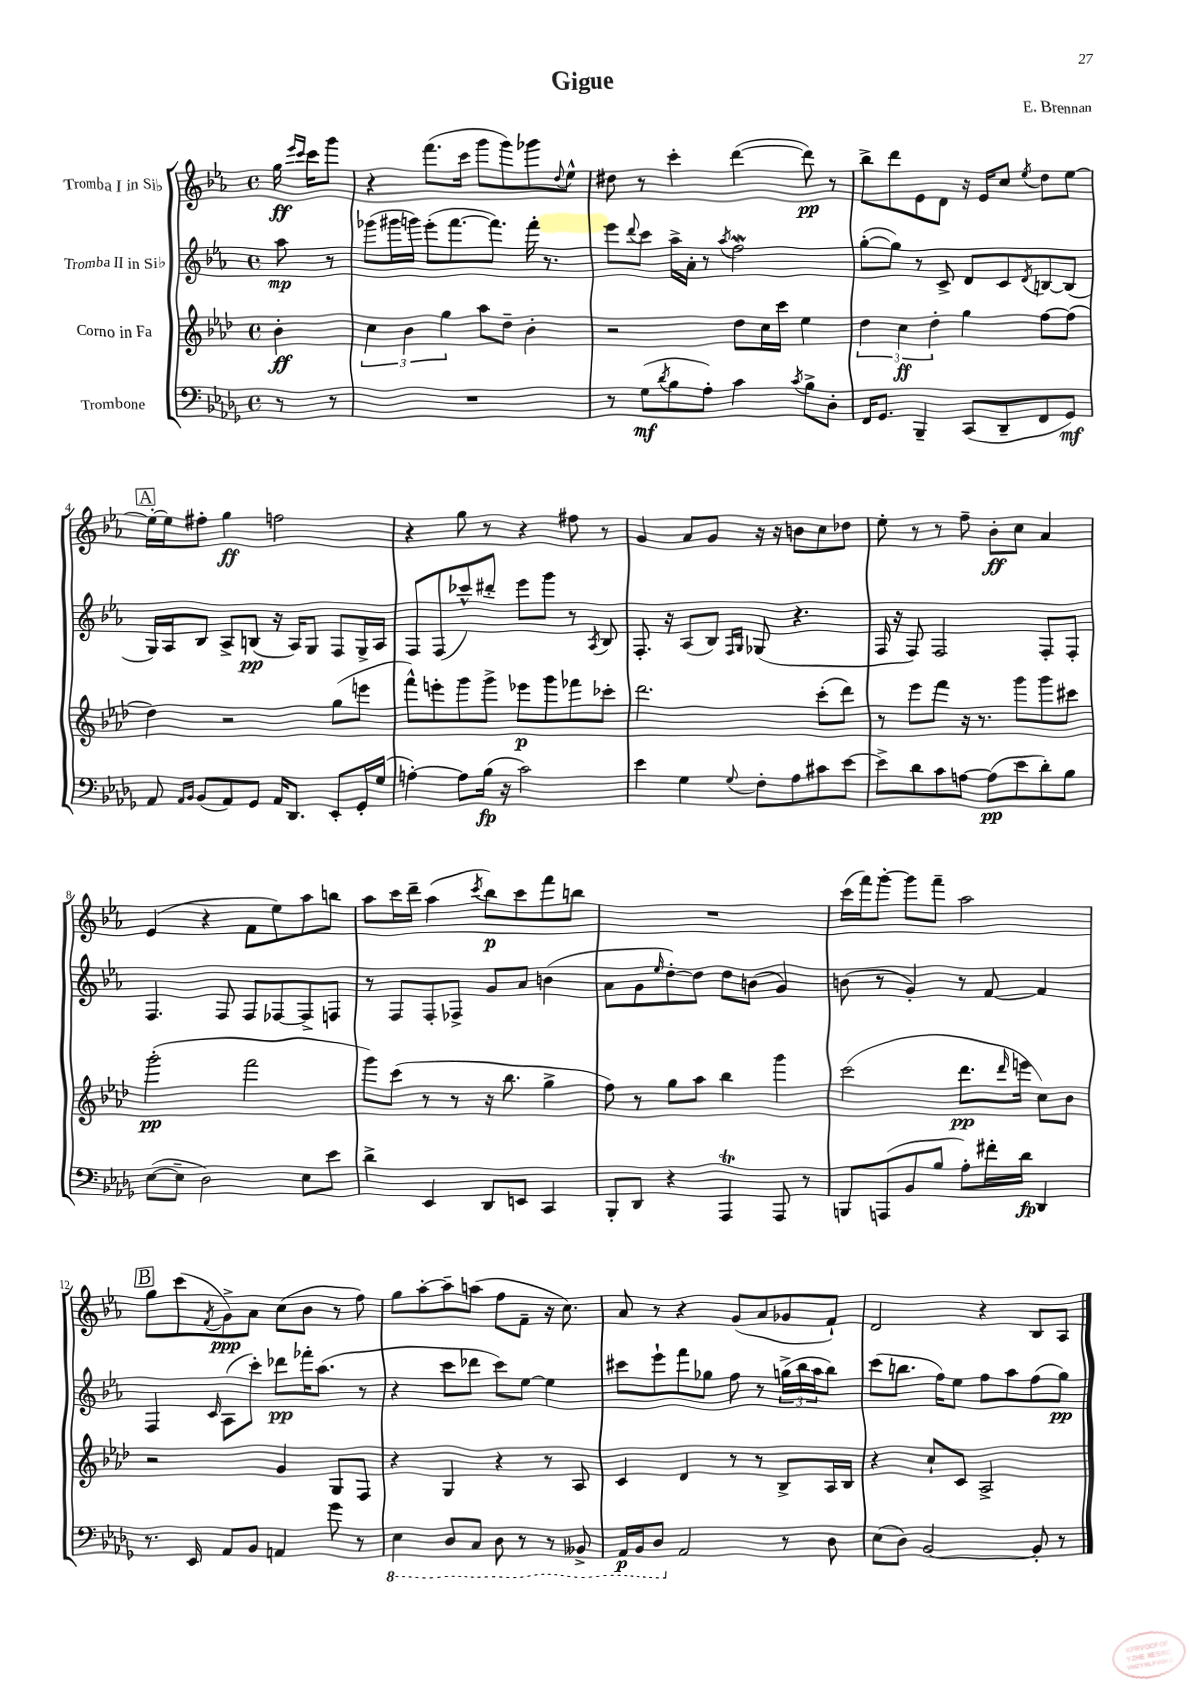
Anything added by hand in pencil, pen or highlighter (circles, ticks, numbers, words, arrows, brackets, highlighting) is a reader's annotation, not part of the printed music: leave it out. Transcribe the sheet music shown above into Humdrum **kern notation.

**kern	**kern	**kern	**kern
*staff4	*staff3	*staff2	*staff1
*clefF4	*clefG2	*clefG2	*clefG2
*k[b-e-a-d-g-]	*k[b-e-a-d-]	*k[b-e-a-]	*k[b-e-a-]
*M4/4	*M4/4	*M4/4	*M4/4
*met(c)	*met(c)	*met(c)	*met(c)
8r	4b-'\	8aa-\	16gg\
.	.	.	16qqeee-/LL
.	.	.	16qqccc/JJ
.	.	.	16ccc\LK
8r	.	8r	8ggg\J
=	=	=	=
1r	6cc\	(8ggg-\L	4r
.	.	16ggg#\L	.
.	6b-\	.	.
.	.	16ggg\JJ)	.
.	.	(8eee-'\L	(8.fff\L
.	6gg\	.	.
.	.	[8.fff\	.
.	.	.	16ccc\Jk
.	8aa-\L	.	8ggg\L
.	.	8.fff\]J)	.
.	8dd-~\J	.	8ggg\)
.	4b-'\	16fff'\	8ggg-\
.	.	8.r	.
.	.	.	8qqdd/
.	.	.	8ee-^^\J
=	=	=	=
8r	2r	8eee-\L	8dd#\
.	.	8qqddd/	.
(8G-\L	.	8ccc\J	8r
8qd-/	.	.	.
8B-\	.	16aa-^\LL	4ccc'\
.	.	16a-'\JJ	.
8A-'\J)	.	8r	.
.	.	8qaa-/	.
4c\	8dd-\L	2ff\	([4ddd\
.	16cc\L	.	.
.	16ccc\JJ	.	.
8qc/	.	.	.
8B-^\L	4ee-\	.	8ddd\])
8D-'\J	.	.	8r
=	=	=	=
16FF/LK	6dd-\	([8gg'\L	8bb-^\L
8.GG-/J	.	.	.
.	.	8gg\]J)	8ddd\
.	6cc\	.	.
4BBB-~/	.	8r	8e-\
.	6dd-'\	.	.
.	.	8c^/	8d\J
(8CC/L	4gg\	8d/L	16r
.	.	.	16e-/LK
8DD-~/	.	8c/	8cc/J
.	.	8qd/	8qee-/
8FF/	[8ff\L	[8B/	8dd\L
8GG-/J)	(8ff\]J	(8B/]J	[8ee-\J
=	=	=	=
8AA-/	4dd-\)	16G/LL)	16ee-'\_LL
.	.	16A-/J	16ee-\]J
16qqAA-/LL	.	.	.
16qqBB-/JJ	.	.	.
(8BB-/L	.	8B-/J	8ff#'\J
8AA-/)	2r	8A-^/L	4gg\
8GG-/J	.	(8B/J	.
16AA-/LK	.	16r	2ff\
8.DD-/J	.	16A-/LK)	.
.	.	8G/J	.
8EE-'/L	(8gg\L	8F/L	.
16GG-'/L	8eee\J	16G^/L	.
(16G-/JJ	.	16A-/JJ	.
=	=	=	=
[4A'\)	8fff^^\L)	8F/L	4r
.	8eee'\	(8F/	.
8A\]L	8ggg\	8ccc-^^/)	8gg\
(16B-\Jk	8ggg^\J	8ddd#'/J	8r
16r	.	.	.
2c\)	8eee-\L	8eee-\L	4r
.	8ggg\	8ggg\J	.
.	8fff-\	8r	8ff#\
.	.	8qA-/	.
.	8ccc-'\J	8B-/	8r
=	=	=	=
4e-\	2.ddd-\	8.F'/	4g/
.	.	16r	.
4G-\	.	(8A-/L	8a-/L
.	.	8B-/J)	8g/J
.	.	16qqF/LL	.
8qqG-/	.	16qqG/JJ	.
8F'\L	.	(8G-/	16r
.	.	.	16r
8A-\	.	4.r	8b\L
8c#\	(8ccc'\L	.	8cc\
[8e-\J	8ddd-\J)	.	8dd-\J
=	=	=	=
8e-^\]L	8r	16F/	8ee-'\
.	.	16r	.
8d-\	8eee-\L	8F/)	8r
8c\	8fff\J	2F/	8r
[8A\J	16r	.	8ff~\
.	8.r	.	.
(8A\]L	.	.	8b-'\L
8e-\	8ggg\L	.	8cc\J
8d-'\)	8ggg\	8F'/L	4a-/
8B-\J	8ccc#\J	8F'/J	.
=	=	=	=
([8E-\L	(2ggg'\	4.F/	(4e-/
8E-~\]J	.	.	.
2D-\)	.	.	4r
.	.	8F/	.
.	2fff\	8F/L	8f\L
.	.	[8F-/	8ee-\)
8E-\L	.	8F-^/]	8aa-\
8e-\J	.	8F/J	8bb\J
=	=	=	=
4d-^\	8ggg\L)	8r	8aa-\L
.	(8ccc\J	8F/L	16ccc\L
.	.	.	16ddd~\JJ
4EE-/	8r	8F'/	(4aa-\
.	8r	8F-^/J	.
.	.	.	8qccc/
8DD-/L	16r	8g/L	8bb-\L)
.	8.bb-\	.	.
8EE/J	.	8a-/J	8ccc\
4CC/	4gg^\	(4b\	8fff\
.	.	.	8bb\J
=	=	=	=
8BBB-'/L	8ff\)	8a-\L	1r
8DD-/J	8r	8g\	.
.	.	16qqee-/	.
4r	8gg\L	[8dd'\)	.
.	8aa-\J	8dd\]J	.
4AAA-/	4bb-\	8dd\L	.
.	.	(8b\J	.
8AAA-/	4ggg\	4g/)	.
8r	.	.	.
=	=	=	=
8BBB/L	(2ccc\	(8b\	(16ccc\LL
.	.	.	16fff\J)
(8AAA/	.	8r	[8ggg'\J
8BB-/	.	4g'/)	8ggg\]L
8B-/J	.	.	8fff~\J
8A-'\L)	8.ddd-\L	8r	2aa-\
16f#'\L	.	[8f/	.
.	16qqddd-/	.	.
16d-\JJ	16eee\Jk	.	.
4DD-/	8cc\L)	4f/]	.
.	8b-\J	.	.
=	=	=	=
8.r	2r	4F/	8gg\L
.	.	.	(8ccc\
16EE-/	.	.	.
.	.	16qqc/	8qf/
8AA-/L	.	(8A-\L	8g^\)
8BB-/J	.	8ccc'\J)	8a-\J
4AA/	4g/	8ddd-\L	(8cc\L
.	.	16fff-'\K	8b-\J
.	.	(8.aa-\J	.
8g-\	8G/L	.	8r
8r	8F/J	8r	8ff\)
=	=	=	=
4EE-\	4r	4r	8gg\L
.	.	.	[8aa-'\
8DD-/L	4G/	8ccc\L	8aa-~\]
8CC/J	.	8ddd-\J	(8aa\J
8DD-\	4r	8ccc\L)	8ff\L
8r	.	[8ee-\J	8f~\J
8r	8r	4ee-\]	16r
.	.	.	8.cc\)
8BBB--^/	8A-/	.	.
=	=	=	=
16AAA-/LL	4c/	8ccc#\L	8a-/
16BBB-/J	.	.	.
8DD-/J	.	8eee-`\	8r
2AA-/	4d-/	8fff\	4r
.	.	8gg-\J	.
.	8r	8ff\	(8g/L
.	8r	8r	8a-/
8r	8B-^/L	(24gg^\LL	8g-/
.	.	24bb-\	.
.	.	24aa-\J	.
8D-\	16A-/L	8bb-\J)	8f`/J)
.	16B-/JJ	.	.
=	=	=	=
(8E-\L	4r	(8ccc\L	2d/
8D-\J)	.	8.bb\J	.
[2BB-/	8cc`/L	.	.
.	.	16ff\LK)	.
.	8c/J	8ee-\J	.
.	2A-^/	8ff\L	4r
.	.	8aa-\	.
8BB-'/]	.	(8ff\	8B-/L
8r	.	8gg\J)	8A-/J
==	==	==	==
*-	*-	*-	*-
